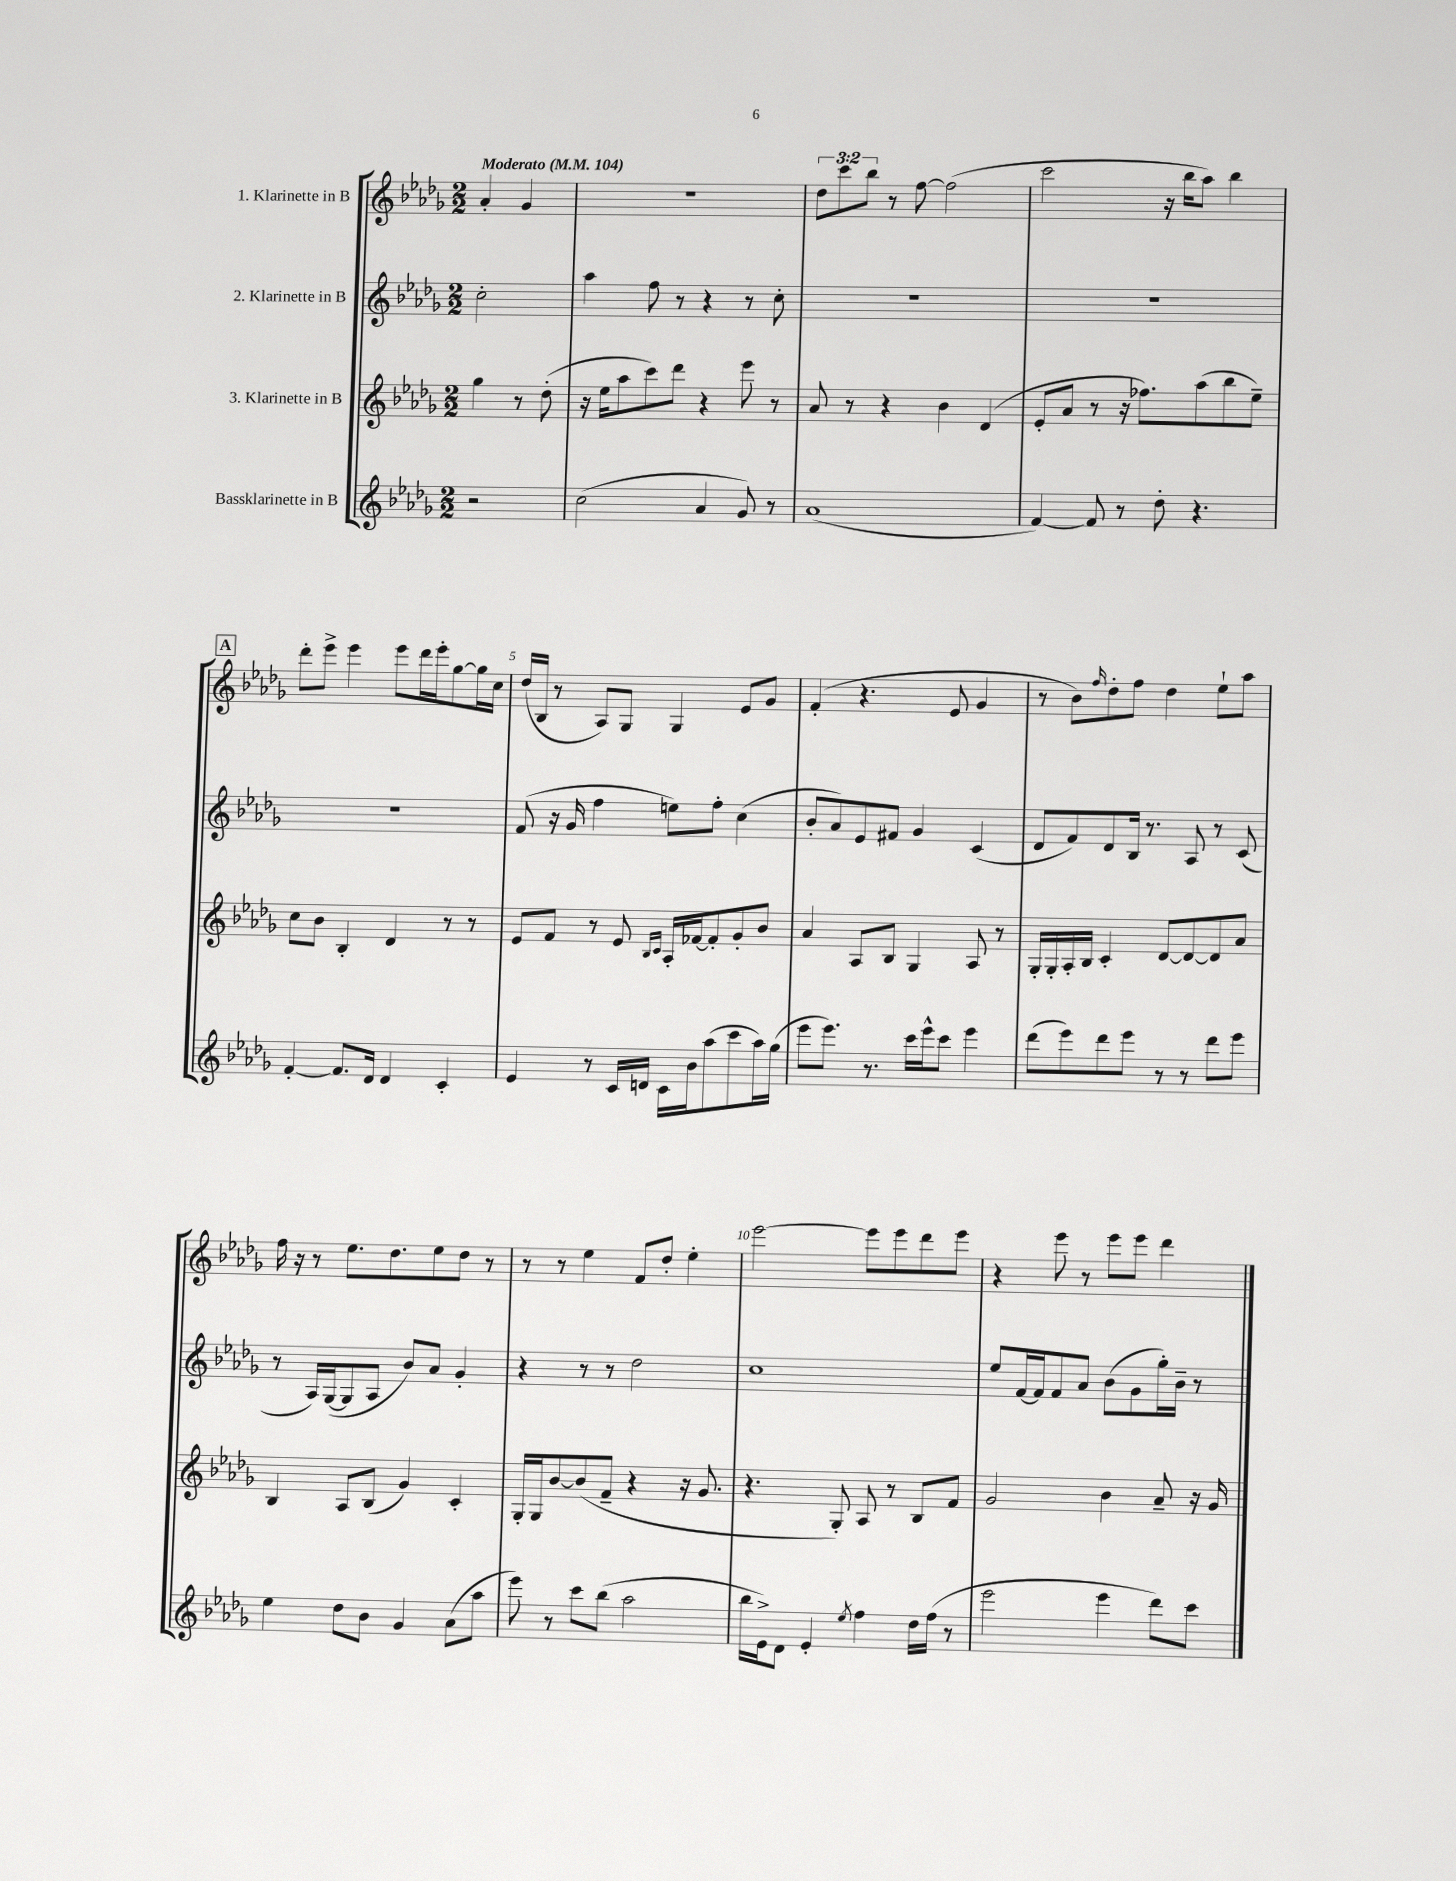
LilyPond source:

<<
\new StaffGroup <<
\new Staff = "s0" \with { instrumentName = "1. Klarinette in B" } {
    \clef treble \key des \major \numericTimeSignature \time 2/2 \override Staff.TupletNumber.text = #tuplet-number::calc-fraction-text \partial 2 \tempo "Moderato" 4 = 104
    aes'4-. ges'4 |
    r1 |
    \tuplet 3/2 { des''8 c'''8 bes''8 } r8 f''8~ f''2( |
    c'''2 r16 bes''16 aes''8) bes''4 |
    \mark \markup { \box "A" } des'''8-. ees'''8-> ees'''4 ees'''8 des'''16 ees'''16-. ges''8~ ges''16 c''16 |
    des''16( bes16 r8 aes8) ges8 ges4 ees'8 ges'8 |
    f'4-.( r4. ees'8 ges'4 |
    r8 bes'8) \grace { f''16 } des''8-. f''8 des''4 ees''8-! aes''8 |
    f''16 r16 r8 ees''8. des''8. ees''8 des''8 r8 |
    r8 r8 ees''4 f'8 des''8-. ees''4-. |
    ees'''2~ ees'''8 ees'''8 des'''8 ees'''8 |
    r4 ees'''8 r8 ees'''8 ees'''8 des'''4 \bar "|." |
}
\new Staff = "s1" \with { instrumentName = "2. Klarinette in B" } {
    \clef treble \key des \major \numericTimeSignature \time 2/2 \partial 2
    c''2-. |
    aes''4 f''8 r8 r4 r8 c''8-. |
    R1 |
    R1 |
    \mark \markup { \box "A" } R1 |
    f'8( r16 ges'16 f''4 e''8) f''8-. c''4( |
    bes'8-. aes'8) ees'8 fis'8 ges'4 c'4( |
    des'8 f'8) des'8 bes16 r8. aes8 r8 c'8( |
    r8 aes16) ges16~( ges8 aes8 bes'8) aes'8 ges'4-. |
    r4 r8 r8 des''2 |
    c''1 |
    ees''8 f'16~ f'16 f'8 aes'8 bes'8( ges'8 ges''16-.) bes'16-- r8 \bar "|." |
}
\new Staff = "s2" \with { instrumentName = "3. Klarinette in B" } {
    \clef treble \key des \major \numericTimeSignature \time 2/2 \partial 2
    ges''4 r8 des''8-.( |
    r16 ees''16 aes''8 c'''8) des'''8 r4 ees'''8 r8 |
    aes'8 r8 r4 bes'4 des'4( |
    ees'8-. aes'8 r8 r16 fes''8.) aes''8( bes''8 ees''8--) |
    \mark \markup { \box "A" } c''8 bes'8 bes4-. des'4 r8 r8 |
    ees'8 f'8 r8 ees'8 \grace { bes16 c'16 } aes16-. fes'16~ fes'8-. ges'8-. bes'8 |
    aes'4 aes8 bes8 ges4 aes8 r8 |
    ges16-. ges16-. aes16-. bes16 c'4-. des'8~ des'8~ des'8 aes'8 |
    bes4 aes8 bes8( ges'4) c'4-. |
    ges16-. ges16 bes'8~ bes'8( f'8-- r4 r16 ges'8. |
    r4. ges8-.) aes8 r8 bes8 f'8 |
    ges'2 bes'4 aes'8-- r16 ges'16 \bar "|." |
}
\new Staff = "s3" \with { instrumentName = "Bassklarinette in B" } {
    \clef treble \key des \major \numericTimeSignature \time 2/2 \partial 2
    r2 |
    c''2( aes'4 ges'8) r8 |
    aes'1( |
    f'4~) f'8 r8 des''8-. r4. |
    \mark \markup { \box "A" } f'4~-. f'8. des'16 des'4 c'4-. |
    ees'4 r8 c'16 d'16 c'16 bes'16 aes''8( c'''8 aes''16) ges''16( |
    ees'''8 ees'''8.) r8. c'''16 ees'''16-^ c'''8 ees'''4 |
    des'''8( ees'''8) des'''8 ees'''8 r8 r8 des'''8 ees'''8 |
    ees''4 des''8 bes'8 ges'4 aes'8( aes''8 |
    ees'''8) r8 c'''8 bes''8( aes''2 |
    bes''16 ees'16->) des'8 ees'4-. \acciaccatura { ees''8 } f''4 des''16 f''16( r8 |
    ees'''2 ees'''4 des'''8) c'''8 \bar "|." |
}
>>
>>
\layout { \context { \Score \override BarNumber.break-visibility = ##(#f #t #t) barNumberVisibility = #(every-nth-bar-number-visible 5) } }
